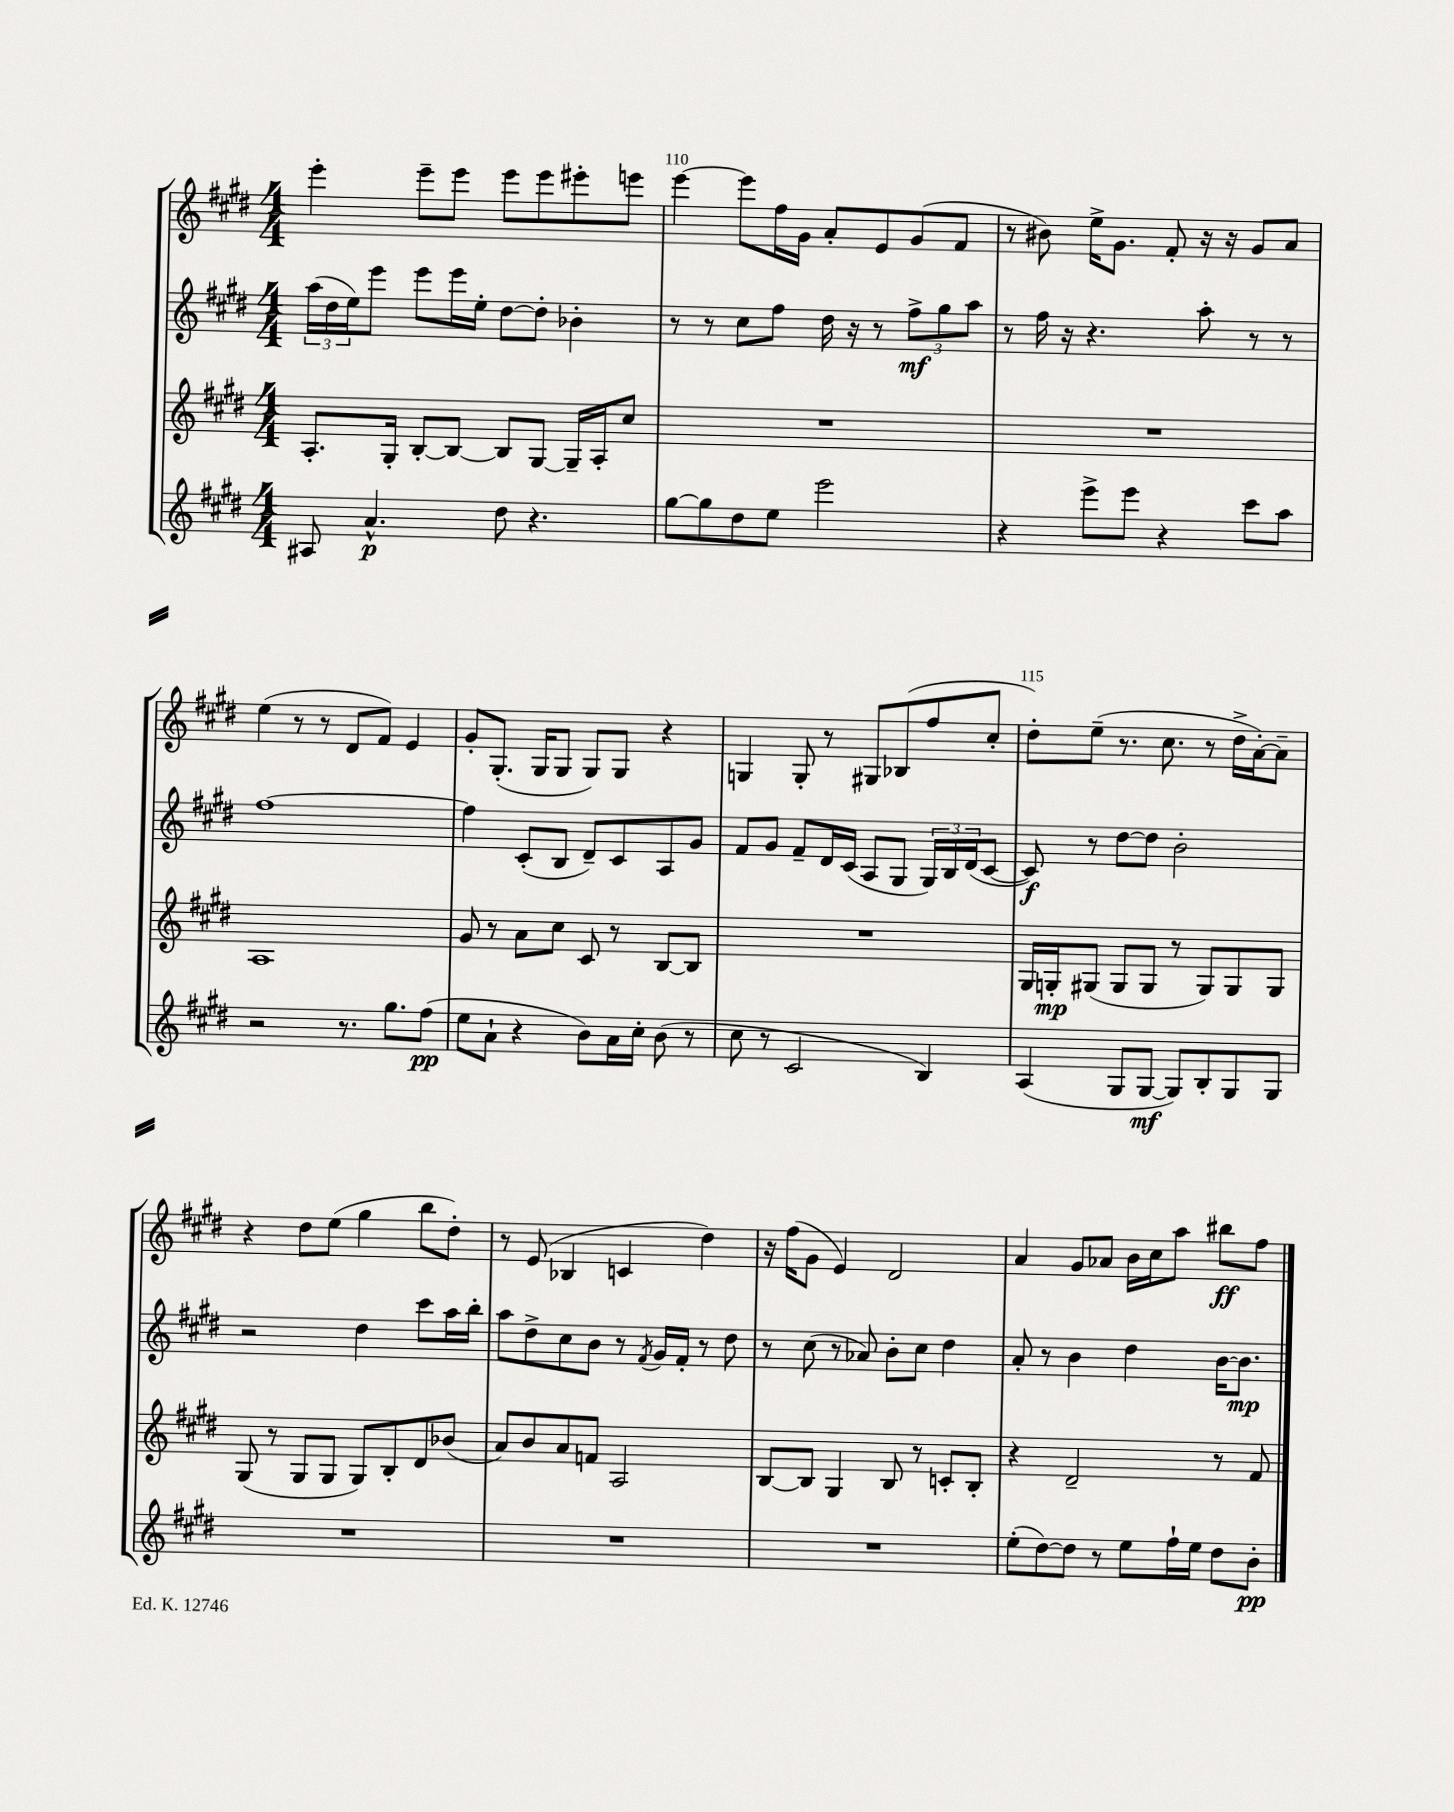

**kern	**kern	**kern	**kern
*staff4	*staff3	*staff2	*staff1
*clefG2	*clefG2	*clefG2	*clefG2
*k[f#c#g#d#]	*k[f#c#g#d#]	*k[f#c#g#d#]	*k[f#c#g#d#]
*M4/4	*M4/4	*M4/4	*M4/4
8A#	8.A'	(24aa	4eee'
.	.	24dd#	.
.	.	24ee)	.
4.a^^	.	8eee	.
.	16G#'	.	.
.	[8B'	8eee	8eee~
.	8B_	16eee	8eee
.	.	16ee'	.
8dd#	8B]	[8dd#	8eee
4.r	[8G#	8dd#']	8eee
.	16G#~]	4b-'	8eee#'
.	16A'	.	.
.	8cc#	.	8eee
=	=	=	=
[8gg#	1r	8r	[4eee
8gg#]	.	8r	.
8dd#	.	8cc#	8eee]
8ee	.	8ff#	16ff#
.	.	.	16g#
2eee	.	16dd#	8a'
.	.	16r	.
.	.	8r	8e
.	.	12ff#^	(8g#
.	.	12gg#	.
.	.	.	8f#
.	.	12aa	.
=	=	=	=
4r	1r	8r	8r
.	.	16ff#	8b#)
.	.	16r	.
8eee^	.	4.r	16ee^
.	.	.	8.g#
8eee	.	.	.
4r	.	.	8f#'
.	.	8aa'	16r
.	.	.	16r
8ccc#	.	8r	8g#
8aa	.	8r	8a
=	=	=	=
2r	1A	[1ff#	(4ee
.	.	.	8r
.	.	.	8r
8.r	.	.	8d#
.	.	.	8f#)
8.gg#	.	.	.
.	.	.	4e
(8ff#	.	.	.
=	=	=	=
8ee	8g#	4ff#]	8g#'
8a`	8r	.	(8.G#'
4r	8a	(8c#'	.
.	.	.	16G#
.	8cc#	8B	8G#
8b)	8c#	8d#~)	8G#)
16a	8r	8c#	8G#
16cc#'	.	.	.
(8b	[8B	8A	4r
8r	8B]	8g#	.
=	=	=	=
8cc#	1r	8f#	4G
8r	.	8g#	.
2c#	.	8f#~	8G'
.	.	16d#	8r
.	.	(16c#	.
.	.	8A	8G#
.	.	8G#	(8B-
4B)	.	24G#)	8ff#
.	.	24B	.
.	.	(24d#	.
.	.	[8c#	8cc#'
=	=	=	=
(4A	16G#	8c#])	8dd#')
.	16G'	.	.
.	(8G#	8r	(8ee~
8G#	8G#	[8dd#	8.r
[8G#	8G#	8dd#]	.
.	.	.	8.cc#
8G#])	8r	2b'	.
8B'	8G#)	.	8r
8G#	8G#	.	16dd#^
.	.	.	[16a')
8G#	8G#	.	8a~]
=	=	=	=
1r	(8G#	2r	4r
.	8r	.	.
.	8G#	.	8dd#
.	8G#	.	(8ee
.	8G#)	4dd#	4gg#
.	8B'	.	.
.	8d#	8ccc#	8bb
.	(8b-	16aa	8dd#')
.	.	16bb'	.
=	=	=	=
1r	8a)	8aa	8r
.	8b	8dd#^	(8e
.	8a	8cc#	4B-
.	8f	8b	.
.	2A	8r	4c
.	.	8qf#	.
.	.	16g#	.
.	.	16f#'	.
.	.	8r	4dd#)
.	.	8dd#	.
=	=	=	=
1r	[8B	8r	16r
.	.	.	(16ff#
.	8B]	(8cc#	8g#
.	4G#	8r	4e)
.	.	8a-)	.
.	8B	8b'	2d#
.	8r	8cc#	.
.	8c'	4dd#	.
.	8B'	.	.
=	=	=	=
(8ee'	4r	8a'	4a
[8dd#)	.	8r	.
8dd#]	2d#~	4b	8g#
8r	.	.	8a-
8ee	.	4dd#	16b
.	.	.	16cc#
16ff#`	.	.	8aa
16ee	.	.	.
8dd#	8r	[16b	8bb#
.	.	8.b]	.
8b'	8f#	.	8ff#
==	==	==	==
*-	*-	*-	*-
